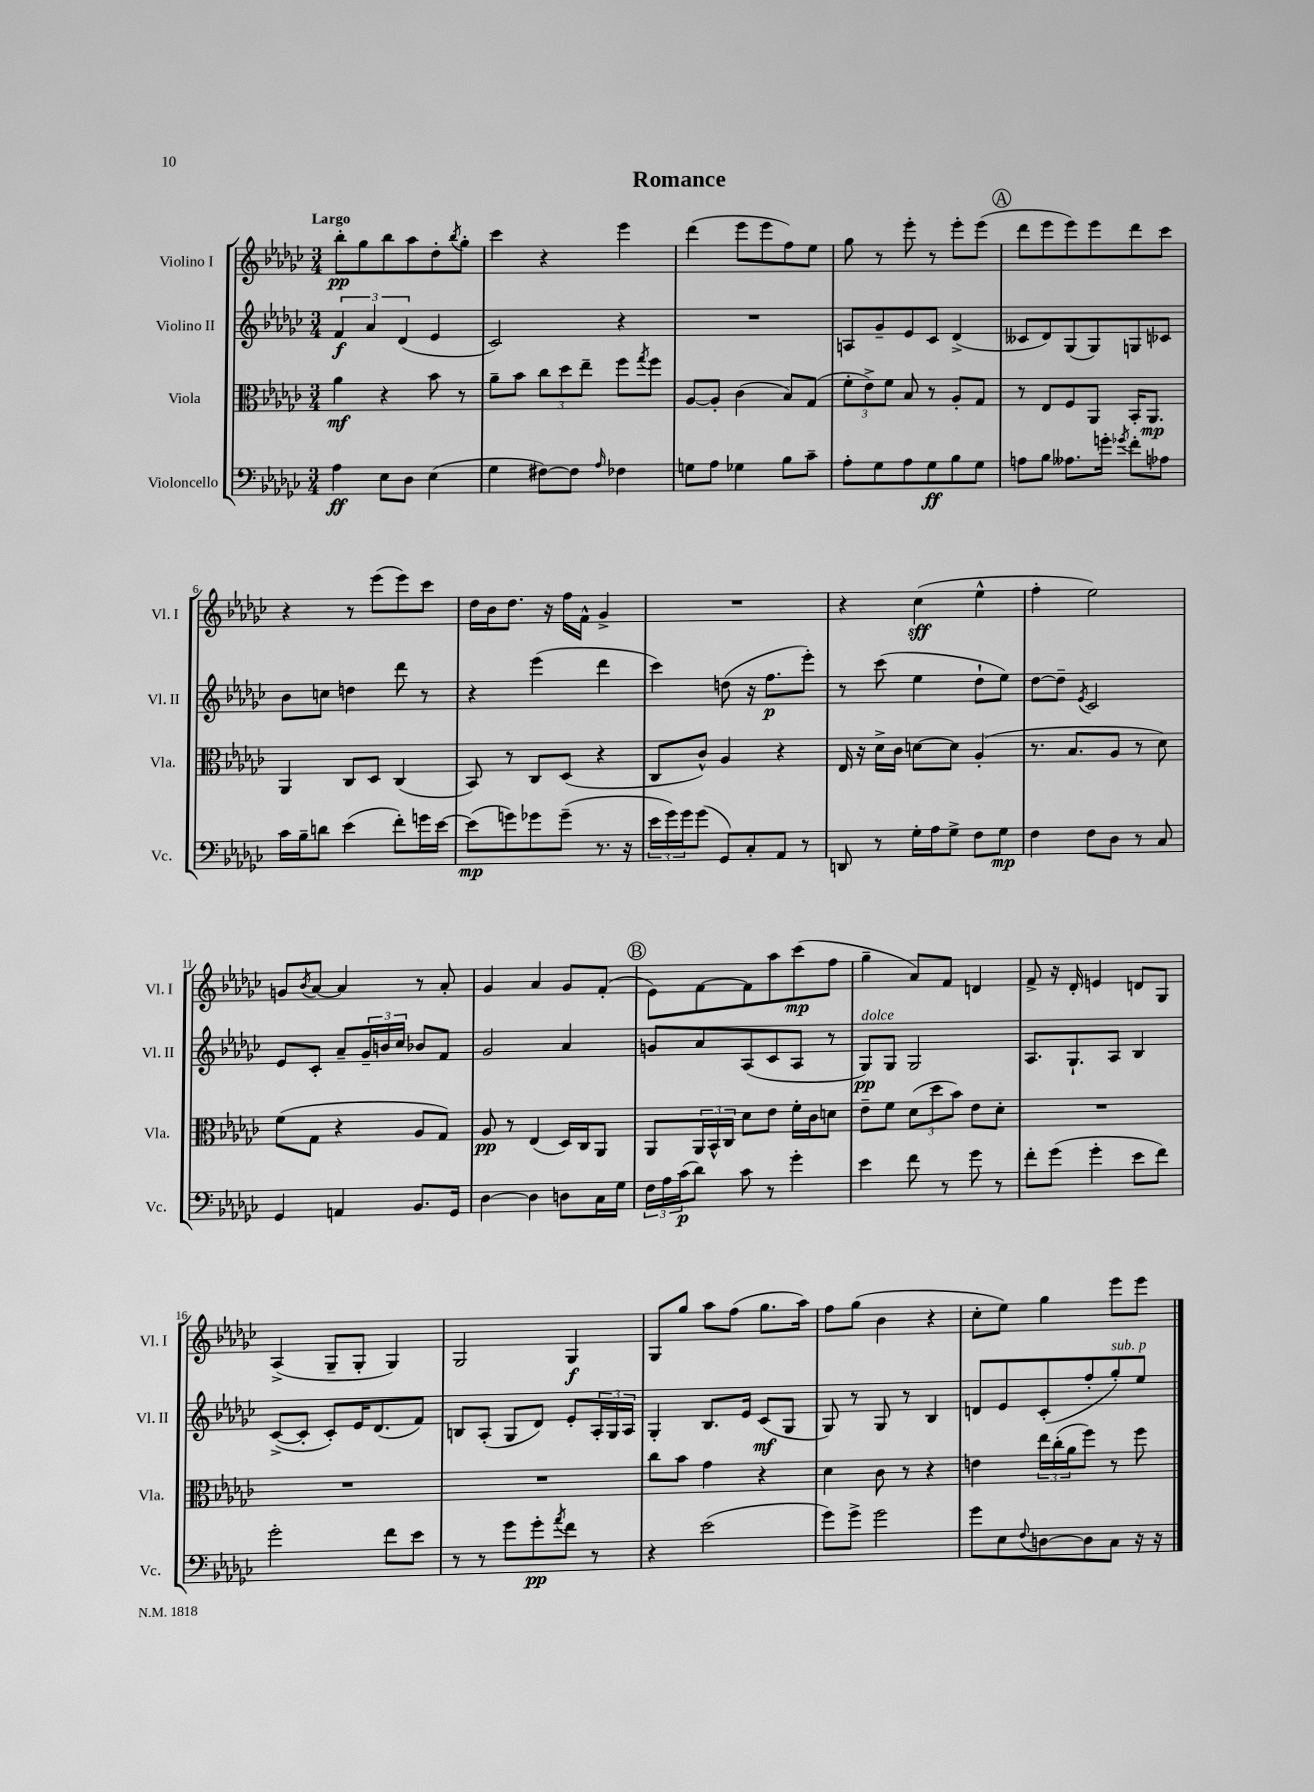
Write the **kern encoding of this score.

**kern	**dynam	**kern	**dynam	**kern	**dynam	**kern	**dynam
*part4	*part4	*part3	*part3	*part2	*part2	*part1	*part1
*staff4	*staff4	*staff3	*staff3	*staff2	*staff2	*staff1	*staff1
*I"Violoncello	*	*I"Viola	*	*I"Violino II	*	*I"Violino I	*
*I'Vc.	*	*I'Vla.	*	*I'Vl. II	*	*I'Vl. I	*
*clefF4	*	*clefC3	*	*clefG2	*	*clefG2	*
*k[b-e-a-d-g-c-]	*	*k[b-e-a-d-g-c-]	*	*k[b-e-a-d-g-c-]	*	*k[b-e-a-d-g-c-]	*
*M3/4	*	*M3/4	*	*M3/4	*	*M3/4	*
=1	=1	=1	=1	=1	=1	=1	=1
!	!	!	!	!	!	!LO:TX:a:B:t=Largo	!
4A-\	ff	4a-\	mf	6f/	f	8bb-'\L	pp
.	.	.	.	.	.	8gg-\	.
.	.	.	.	6a-/	.	.	.
8E-\L	.	4r	.	.	.	8bb-\	.
.	.	.	.	(6d-/	.	.	.
8D-\J	.	.	.	.	.	8aa-\	.
(4E-\	.	8b-\	.	4e-/	.	8dd-'\	.
.	.	.	.	.	.	8qbb-/	.
.	.	8r	.	.	.	8gg-'\J	.
=2	=2	=2	=2	=2	=2	=2	=2
4G-\	.	8a-~\L	.	2c-/)	.	4ccc-\	.
.	.	8b-\J	.	.	.	.	.
[8F#X\L)	.	12cc-\L	.	.	.	4r	.
.	.	12dd-\	.	.	.	.	.
8F#\J]	.	.	.	.	.	.	.
.	.	12ee-~\J	.	.	.	.	.
16qqA-/	.	.	.	.	.	.	.
4F-X\	.	8ff\L	.	4r	.	4eee-\	.
.	.	8qgg-/	.	.	.	.	.
.	.	8ff\J	.	.	.	.	.
=3	=3	=3	=3	=3	=3	=3	=3
8Gn\L	.	[8A-/L	.	2.r	.	(4ddd-\	.
8A-\J	.	8A-'/J]	.	.	.	.	.
4G-X\	.	(4c-\	.	.	.	8eee-\L	.
.	.	.	.	.	.	8eee-\	.
8B-\L	.	8B-/L)	.	.	.	8ff\)	.
8c-~\J	.	(8G-/J	.	.	.	8ee-\J	.
=4	=4	=4	=4	=4	=4	=4	=4
8A-'\L	.	12f'\L	.	8An/L	.	8gg-\	.
.	.	12e-^\)	.	.	.	.	.
8G-\	.	.	.	8g-~/	.	8r	.
.	.	12f\J	.	.	.	.	.
8A-\	.	8B-/	.	8e-/	.	8eee-'\	.
8G-\	ff	8r	.	8c-/J	.	8r	.
8B-\	.	8A-'/L	.	(4d-^/	.	8eee-'\L	.
8G-\J	.	8G-/J	.	.	.	(8eee-\J	.
!!LO:REH:place=s1:t=A
=5	=5	=5	=5	=5	=5	=5	=5
8An\L	.	8r	.	8c--X/L	.	8ddd-\L	.
8B-\J	.	8E-/L	.	8d-/)	.	8eee-\	.
8.A--X\L	.	8F/	.	(8G-/	.	8eee-\)	.
.	.	8AA-/J	.	8G-/)	.	8eee-\	.
16gn'\Jk	.	.	.	.	.	.	.
8qg-X/	.	.	.	.	.	.	.
8f'\L	.	16BB-'/KL	.	8Gn/	.	8ddd-\	.
.	.	8.AA-/J	mp	.	.	.	.
8A-X\J	.	.	.	8c-X/J	.	8ccc-\J	.
!!LO:LB:g=z
=6	=6	=6	=6	=6	=6	=6	=6
16c-\LL	.	4AA-/	.	8b-\L	.	4r	.
16B-~\J	.	.	.	.	.	.	.
8dn\J	.	.	.	8ccn\J	.	.	.
(4e-\	.	8C-/L	.	4ddn\	.	8r	.
.	.	8D-/J	.	.	.	(8eee-\L	.
8f'\L)	.	(4C-/	.	8ddd-\	.	8eee-\)	.
16gn\L	.	.	.	8r	.	8ccc-\J	.
[16e-\JJ	.	.	.	.	.	.	.
=7	=7	=7	=7	=7	=7	=7	=7
(8e-\L]	mp	8BB-/)	.	4r	.	16dd-\LL	.
.	.	.	.	.	.	16b-\J	.
8gn\)	.	8r	.	.	.	8.dd-\J	.
8g-X\	.	8C-/L	.	(4eee-\	.	.	.
.	.	.	.	.	.	16r	.
(8g-~\J	.	(8D-/J	.	.	.	16ff\LL	.
.	.	.	.	.	.	16f^^\JJ	.
8.r	.	4r	.	4ddd-\	.	4g-^/	.
16r	.	.	.	.	.	.	.
=8	=8	=8	=8	=8	=8	=8	=8
24e-\LL	.	8C-/L	.	4ccc-\)	.	2.r	.
24g-\)	.	.	.	.	.	.	.
24g-\J	.	.	.	.	.	.	.
(8g-\J	.	8c-^^/J)	.	.	.	.	.
8GG-/L)	.	4A-/	.	(8ddn\	.	.	.
8C-'/	.	.	.	16r	.	.	.
.	.	.	.	8.ff\L	p	.	.
8AA-/J	.	4r	.	.	.	.	.
8r	.	.	.	8eee-'\J)	.	.	.
=9	=9	=9	=9	=9	=9	=9	=9
8DDn/	.	16E-/	.	8r	.	4r	.
.	.	16r	.	.	.	.	.
8r	.	16d-^\LL	.	(8ccc-\	.	.	.
.	.	16c-\JJ	.	.	.	.	.
16G-'\LL	.	[8dn\L	.	4ee-\	.	(4cc-\	sff
16A-\J	.	.	.	.	.	.	.
8G-^\J	.	8d\J]	.	.	.	.	.
8F\L	.	(4A-'/	.	8dd-`\L	.	4ee-^^\	.
8G-\J	mp	.	.	8ee-\J)	.	.	.
=10	=10	=10	=10	=10	=10	=10	=10
4F\	.	8.r	.	[8dd-\L	.	4ff'\	.
.	.	.	.	8dd-~\J]	.	.	.
.	.	8.B-/L	.	.	.	.	.
.	.	.	.	8qe-/	.	.	.
8F\L	.	.	.	2c-/	.	2ee-\)	.
8D-\J	.	8A-/J	.	.	.	.	.
8r	.	8r	.	.	.	.	.
8C-/	.	8d-\)	.	.	.	.	.
!!LO:LB:g=z
=11	=11	=11	=11	=11	=11	=11	=11
4GG-/	.	(8f\L	.	8e-/L	.	8gn/L	.
.	.	.	.	.	.	8qb-/	.
.	.	8G-\J	.	8c-'/J	.	[8a-/J	.
4AAn/	.	4r	.	8a-~/L	.	4a-/]	.
.	.	.	.	24g-~/L	.	.	.
.	.	.	.	24bn/	.	.	.
.	.	.	.	24cc-/JJ	.	.	.
8.BB-/L	.	8A-/L	.	8b-X/L	.	8r	.
.	.	8G-/J)	.	8f/J	.	8a-'/	.
16GG-/Jk	.	.	.	.	.	.	.
=12	=12	=12	=12	=12	=12	=12	=12
[4D-\	.	8A-/	pp	2g-/	.	4g-/	.
.	.	8r	.	.	.	.	.
4D-\]	.	(4E-/	.	.	.	4a-/	.
8Dn\L	.	16D-/LL)	.	4a-/	.	8g-/L	.
.	.	16C-/J	.	.	.	.	.
16C-\L	.	8AA-/J	.	.	.	(8f'/J	.
16G-\JJ	.	.	.	.	.	.	.
!!LO:REH:place=s1:t=B
=13	=13	=13	=13	=13	=13	=13	=13
24F\LL	.	8AA-/L	.	8gn/L	.	8e-\L)	.
24A-\	.	.	.	.	.	.	.
(24c-\J	p	.	.	.	.	.	.
8d-\J)	.	24AA-/L	.	8a-/	.	[8f\	.
.	.	24BB-^^/	.	.	.	.	.
.	.	24C-/JJ	.	.	.	.	.
8c-\	.	8d-\L	.	(8A-/	.	8f\]	.
8r	.	8e-\J	.	8c-/	.	8aa-\	.
4g-'\	.	16f'\LL	.	8A-/J	.	(8ccc-\	mp
.	.	16c-\J	.	.	.	.	.
.	.	8dn\J	.	8r	.	8ff\J	.
=14	=14	=14	=14	=14	=14	=14	=14
!	!	!	!	!LO:TX:a:i:t=dolce	!	!	!
4e-\	.	8e-~\L	.	8G-/L)	pp	4gg-~\	.
.	.	8f\J	.	8G-/J	.	.	.
8f\	.	(12d-\L	.	2G-/	.	8a-/L)	.
.	.	12dd-\	.	.	.	.	.
8r	.	.	.	.	.	8f/J	.
.	.	12b-\J)	.	.	.	.	.
8g-\	.	8e-\L	.	.	.	4dn/	.
8r	.	8d-'\J	.	.	.	.	.
=15	=15	=15	=15	=15	=15	=15	=15
8f'\L	.	2.r	.	8.A-/L	.	8f^/	.
(8g-\J	.	.	.	.	.	16r	.
.	.	.	.	8.G-`/	.	16d-'/	.
4g-'\	.	.	.	.	.	4en/	.
.	.	.	.	8A-/J	.	.	.
8e-\L	.	.	.	4B-/	.	8dn/L	.
8f\J)	.	.	.	.	.	8G-/J	.
!!LO:LB:g=z
=16	=16	=16	=16	=16	=16	=16	=16
2g-'\	.	2.r	.	([8c-^/L	.	(4A-^/	.
.	.	.	.	8c-'/J]	.	.	.
.	.	.	.	8c-'/L)	.	8G-~/L	.
.	.	.	.	16e-/K	.	8G-'/J	.
.	.	.	.	(8.d-/	.	.	.
8f\L	.	.	.	.	.	4G-/)	.
8e-\J	.	.	.	8f/J)	.	.	.
=17	=17	=17	=17	=17	=17	=17	=17
8r	.	2.r	.	8Bn/L	.	2G-/	.
8r	.	.	.	(8A-'/J	.	.	.
8g-\L	.	.	.	8G-/L	.	.	.
8g-'\	pp	.	.	8d-/J)	.	.	.
8qa-/	.	.	.	.	.	.	.
8f\J	.	.	.	8e-'/L	.	4G-/	f
8r	.	.	.	24A-'/L	.	.	.
.	.	.	.	24G-/	.	.	.
.	.	.	.	24A-/JJ	.	.	.
=18	=18	=18	=18	=18	=18	=18	=18
4r	.	8cc-\L	.	4G-'/	.	8G-/L	.
.	.	8b-\J	.	.	.	8gg-/J	.
(2e-\	.	4g-\	.	8.B-/L	.	8aa-\L	.
.	.	.	.	.	.	(8ff\J	.
.	.	.	.	16e-/Jk	.	.	.
.	.	4r	.	(8c-/L	mf	8.gg-\L	.
.	.	.	.	8G-/J	.	.	.
.	.	.	.	.	.	16aa-\Jk)	.
=19	=19	=19	=19	=19	=19	=19	=19
8g-\L)	.	4d-\	.	8G-/)	.	8ff\L	.
8g-^\J	.	.	.	8r	.	(8gg-\J	.
2g-\	.	8c-\	.	8G-/	.	4b-\	.
.	.	8r	.	8r	.	.	.
.	.	4r	.	4B-/	.	4r	.
=20	=20	=20	=20	=20	=20	=20	=20
8g-\L	.	4en\	.	8dn/L	.	8cc-'\L	.
8E-\	.	.	.	8e-/	.	8ee-\J)	.
8qqF/	.	.	.	.	.	.	.
[8Dn\	.	24ee-\LL	.	(8c-'/	.	4gg-\	.
.	.	(24cc-'\	.	.	.	.	.
.	.	24a-\J	.	.	.	.	.
8D\]	.	8ff\J)	.	8ff'/	.	.	.
!	!	!	!	!LO:TX:a:i:t=sub. p	!	!	!
8C-\J	.	8r	.	8gg-'/)	.	8eee-\L	.
16r	.	8ff\	.	8ee-/J	.	8eee-\J	.
16r	.	.	.	.	.	.	.
==	==	==	==	==	==	==	==
*-	*-	*-	*-	*-	*-	*-	*-
